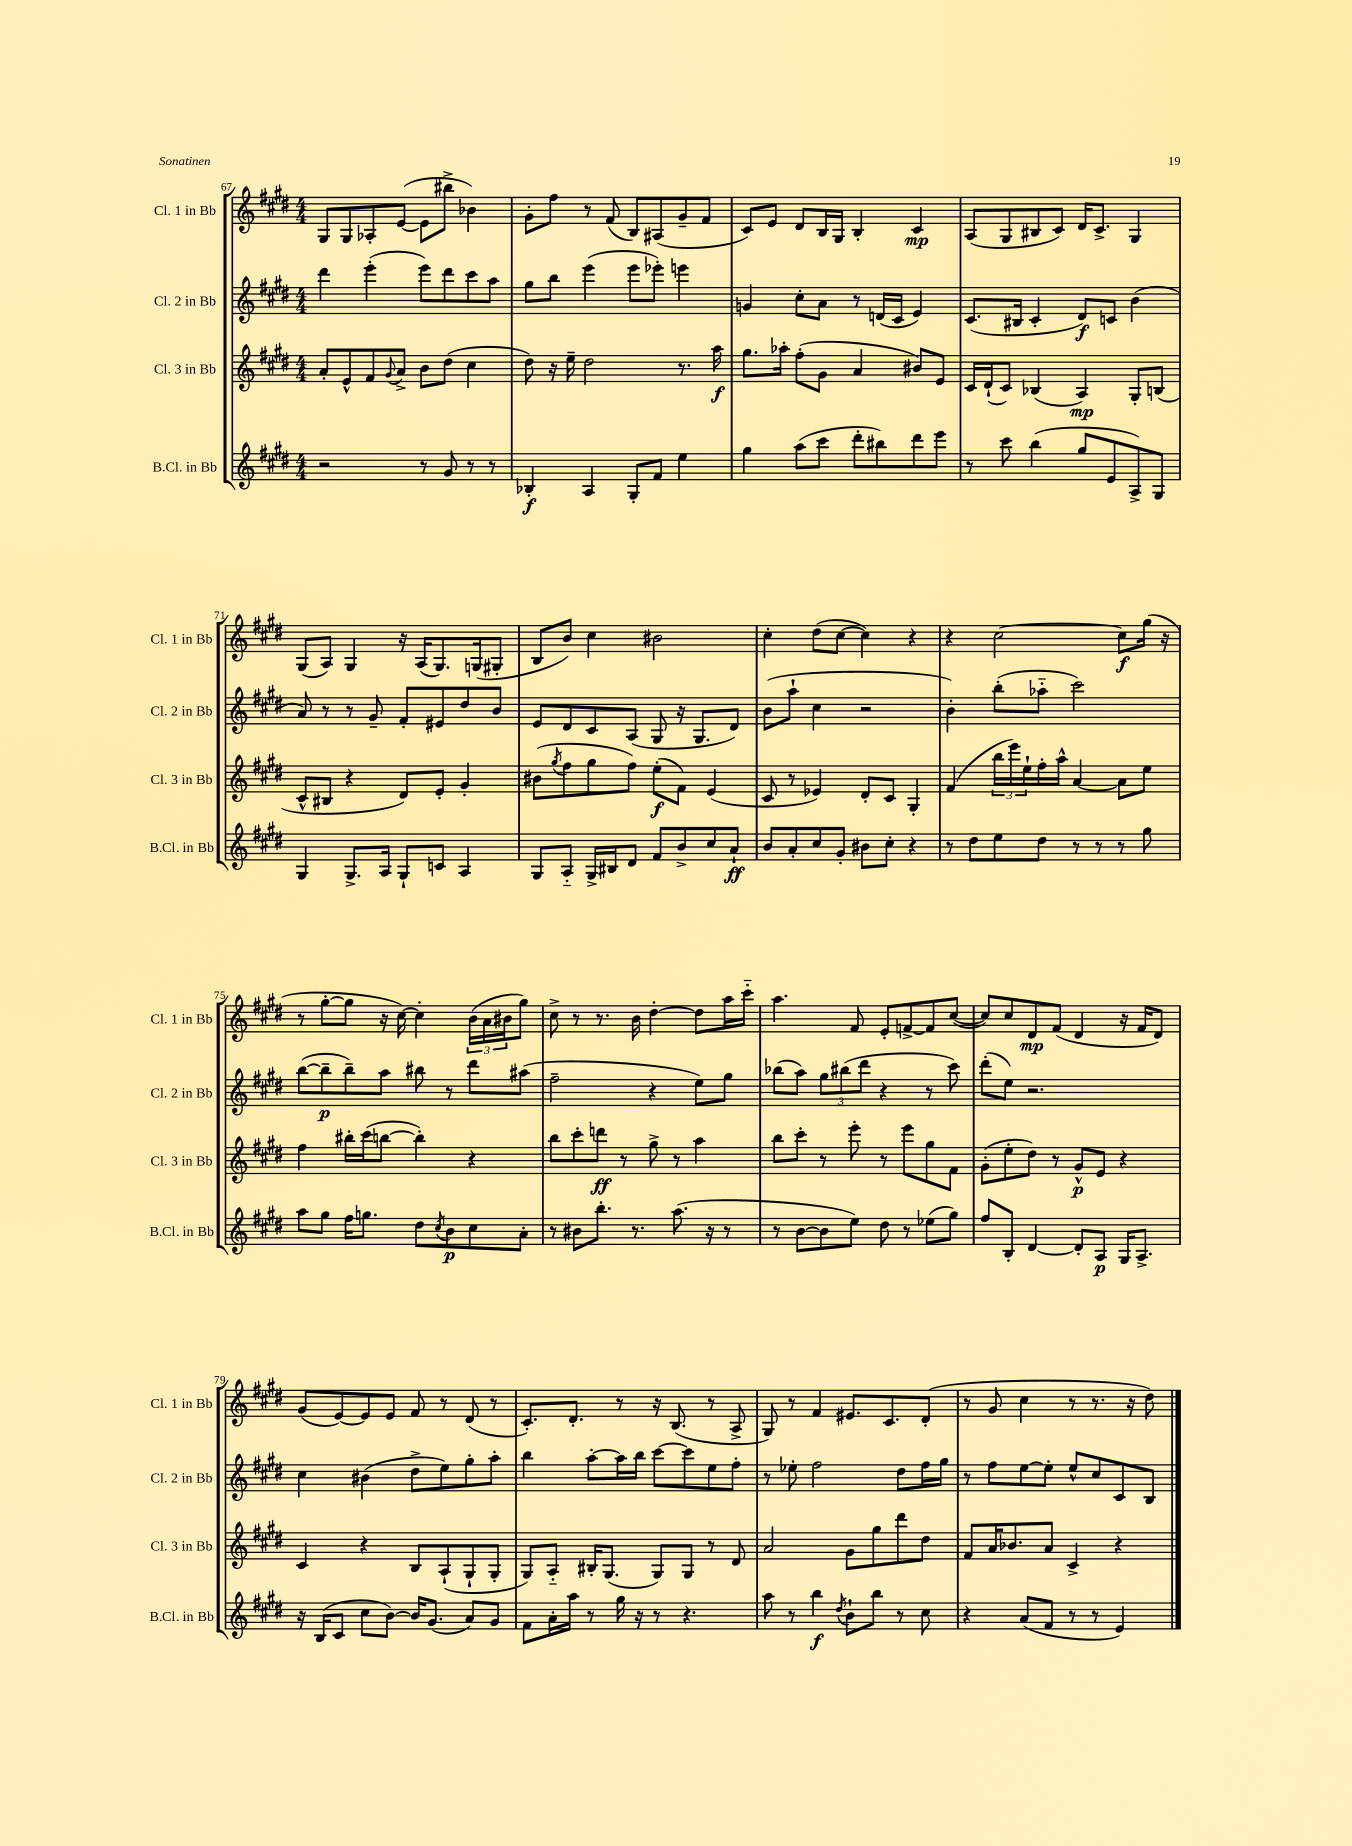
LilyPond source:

<<
\new StaffGroup <<
\new Staff = "s0" \with { instrumentName = "Cl. 1 in Bb" shortInstrumentName = "Cl. 1 in Bb" } {
    \clef treble \key e \major \numericTimeSignature \time 4/4
    gis8 gis8 aes8-. e'8~( e'8 bis''8-> bes'4) |
    gis'8-. fis''8 r8 fis'8( b8) ais8( gis'8-- fis'8 |
    cis'8) e'8 dis'8 b16 gis16 b4-. cis'4\mp |
    a8( gis8 bis8 cis'8) dis'16 cis'8.-> gis4 |
    gis8( a8) gis4 r16 a16( gis8.) g16( gis8-. |
    b8 b'8) cis''4 bis'2 |
    cis''4-. dis''8( cis''8~ cis''4) r4 |
    r4 cis''2~ cis''8\f gis''16( r16 |
    r8 gis''8~-. gis''8 r16 cis''16~) cis''4-. \tuplet 3/2 { b'16( a'16 bis'16 } gis''8) |
    cis''8-> r8 r8. b'16 dis''4~-. dis''8 a''16 cis'''16-_ |
    a''4. fis'8 e'8-. f'8~-> f'8 cis''8~( |
    cis''8) cis''8 dis'8\mp fis'8( dis'4 r16 fis'16 dis'8) |
    gis'8( e'8~) e'8 e'8 fis'8 r8 dis'8( r8 |
    cis'8.-.) dis'8.-. r8 r16 b8.( r8 a8-> |
    gis8) r8 fis'4 eis'8. cis'8. dis'8-.( |
    r8 gis'8 cis''4 r8 r8. r16 dis''8) \bar "|." |
}
\new Staff = "s1" \with { instrumentName = "Cl. 2 in Bb" shortInstrumentName = "Cl. 2 in Bb" } {
    \clef treble \key e \major \numericTimeSignature \time 4/4
    dis'''4 e'''4-.( e'''8) dis'''8 cis'''8 a''8 |
    gis''8 b''8 e'''4( e'''8 ees'''8-.) e'''4 |
    g'4 cis''8-. a'8 r8 d'16( cis'16 e'4) |
    cis'8.( bis16 cis'4-. dis'8\f) c'8 b'4( |
    a'8) r8 r8 gis'8-- fis'8-. eis'8 dis''8 b'8 |
    e'8 dis'8 cis'8 a8( gis8 r16 gis8. dis'8) |
    b'8( a''8-! cis''4 r2 |
    b'4-.) b''8-.( aes''8-_ cis'''2) |
    b''8~( b''8--\p b''8--) a''8 bis''8 r8 dis'''8 ais''8( |
    fis''2-- r4 e''8) gis''8 |
    bes''8( a''8) \tuplet 3/2 { gis''8 bis''8( dis'''8 } r4 r8 cis'''8) |
    dis'''8-.( e''8) r2. |
    cis''4 bis'4( dis''8-> e''8) gis''8-. a''8-. |
    b''4 a''8~-. a''16 b''16 cis'''8~ cis'''8 e''8 fis''8-. |
    r8 ees''8-. fis''2 dis''8 fis''16 gis''16 |
    r8 fis''8 e''8~ e''8-. e''8-^ cis''8 cis'8 b8 \bar "|." |
}
\new Staff = "s2" \with { instrumentName = "Cl. 3 in Bb" shortInstrumentName = "Cl. 3 in Bb" } {
    \clef treble \key e \major \numericTimeSignature \time 4/4
    a'8-. e'8-^ fis'8 \appoggiatura { gis'8 } a'8-> b'8 dis''8( cis''4 |
    dis''8) r16 e''16-- dis''2 r8. a''16\f |
    gis''8. aes''16-. fis''8-.( gis'8 a'4 bis'8) e'8 |
    cis'16 dis'16-!( cis'8) bes4( a4\mp) gis8-. b8( |
    cis'8-^ bis8 r4 dis'8) e'8-. gis'4-. |
    bis'8( \acciaccatura { gis''8 } fis''8 gis''8 fis''8) e''8-.\f( fis'8) e'4( |
    cis'8 r8 ees'4) dis'8-. cis'8 gis4-. |
    fis'4( \tuplet 3/2 { b''16 e'''16) e''16-! } fis''16-. a''16-^ a'4~ a'8 e''8 |
    fis''4 bis''16-. cis'''16( b''8~ b''4-.) r4 |
    b''8 cis'''8-. d'''8\ff r8 gis''8-> r8 a''4 |
    b''8 cis'''8-. r8 e'''8-. r8 e'''8 gis''8 fis'8 |
    gis'8-.( e''8-. dis''8) r8 gis'8-^\p e'8 r4 |
    cis'4 r4 b8 a8-!( gis8-! gis8-. |
    gis8) a8-_ bis16-. gis8.( gis8) gis8 r8 dis'8 |
    a'2 gis'8 gis''8 dis'''8 dis''8 |
    fis'8 a'16 bes'8. a'8 cis'4-> r4 \bar "|." |
}
\new Staff = "s3" \with { instrumentName = "B.Cl. in Bb" shortInstrumentName = "B.Cl. in Bb" } {
    \clef treble \key e \major \numericTimeSignature \time 4/4
    r2 r8 gis'8 r8 r8 |
    bes4-.\f a4 gis8-. fis'8 e''4 |
    gis''4 a''8( cis'''8 dis'''8-. bis''8) dis'''8 e'''8 |
    r8 cis'''8 b''4( gis''8 e'8 a8->) gis8 |
    gis4 gis8.-> a16 gis8-! c'8 a4 |
    gis8 a8-_ gis16-> bis16 dis'8 fis'8 b'8-> cis''8 a'8-!\ff |
    b'8 a'8-. cis''8 gis'8-. bis'8 cis''8-. r4 |
    r8 dis''8 e''8 dis''8 r8 r8 r8 gis''8 |
    a''8 gis''8 fis''16 g''8. dis''8 \acciaccatura { cis''8 } b'8\p cis''8 a'8-. |
    r8 bis'8 b''8.-. r8. a''8.( r16 r8 |
    r8 b'8~ b'8 e''8) dis''8 r8 ees''8( gis''8) |
    fis''8 b8-. dis'4~ dis'8-. a8\p gis16 a8.-> |
    r16 b16( cis'8 cis''8 b'8~) b'16 gis'8.( a'8) gis'8 |
    fis'8 a'16-. a''16 r8 gis''16 r16 r8 r4. |
    a''8 r8 b''4\f \acciaccatura { dis''8 } b'8-! b''8 r8 cis''8 |
    r4 a'8( fis'8 r8 r8 e'4) \bar "|." |
}
>>
>>
\layout { \context { \Score currentBarNumber = #67 } }
